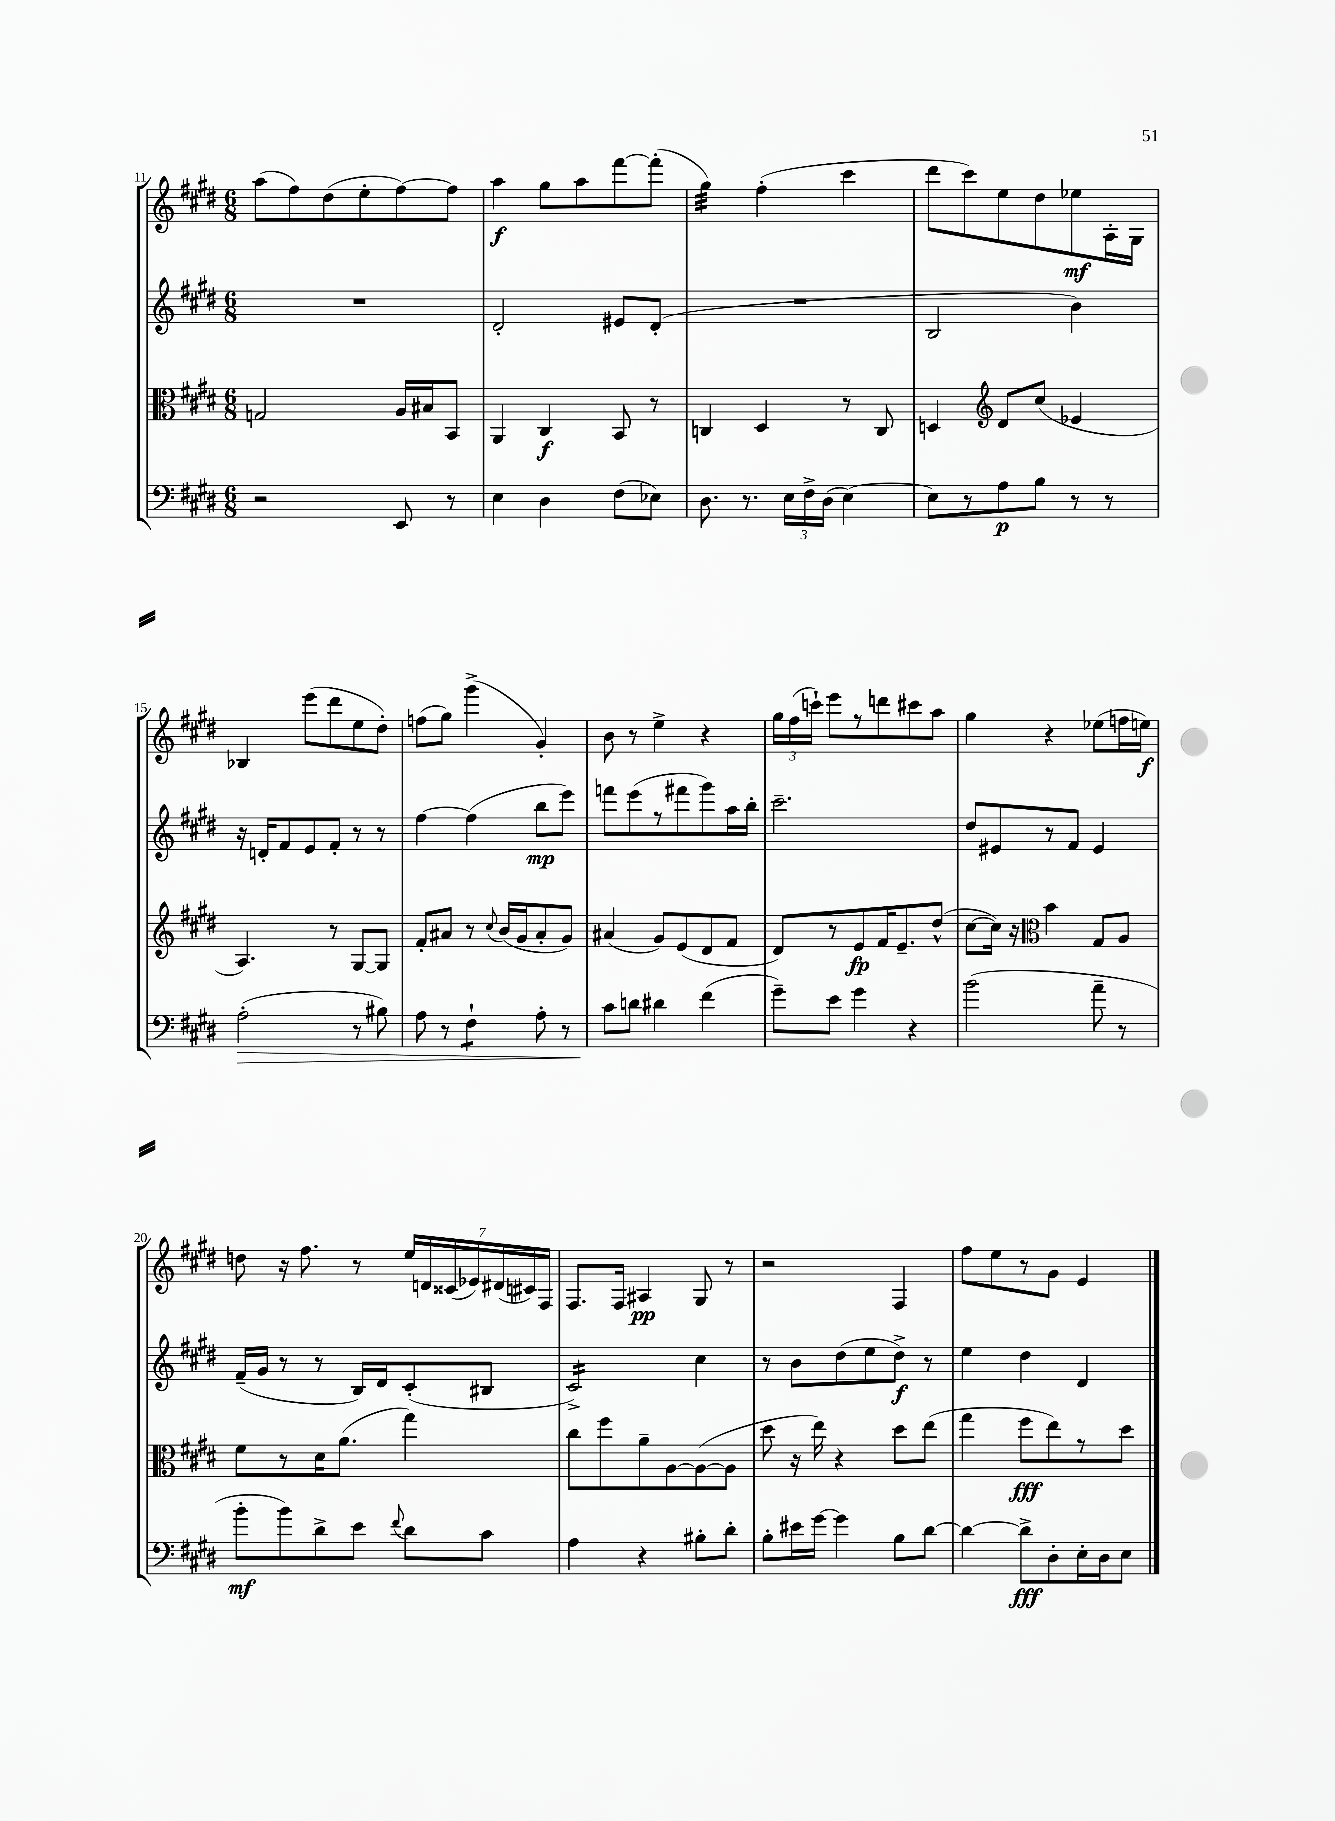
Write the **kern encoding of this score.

**kern	**kern	**kern	**kern
*staff4	*staff3	*staff2	*staff1
*clefF4	*clefC3	*clefG2	*clefG2
*k[f#c#g#d#]	*k[f#c#g#d#]	*k[f#c#g#d#]	*k[f#c#g#d#]
*M6/8	*M6/8	*M6/8	*M6/8
2r	2G/	2.r	(8aa\L
.	.	.	8ff#\)
.	.	.	(8dd#\
.	.	.	8ee'\
8EE/	16A/LL	.	[8ff#\)
.	16B#/J	.	.
8r	8BB/J	.	8ff#\]J
=	=	=	=
4E\	4AA/	2d#'/	4aa\
4D#\	4C#/	.	8gg#\L
.	.	.	8aa\
(8F#\L	8BB/	8e#/L	[8fff#\
8E-\J)	8r	(8d#'/J	(8fff#'\]J
=	=	=	=
8.D#\	4C/	2.r	4gg#\)
8.r	.	.	.
.	4D#/	.	(4ff#'\
24E\LL	.	.	.
24F#^\	.	.	.
(24D#\JJ	.	.	.
[4E\)	8r	.	4ccc#\
.	8C/	.	.
=	=	=	=
8E\]L	4D/	2B/	8ddd#\L
8r	.	.	8ccc#\)
*	*clefG2	*	*
8A\	8d#/L	.	8ee\
8B\J	(8cc#/J	.	8dd#\
8r	4e-/	4b\)	8ee-\
8r	.	.	16A'\L
.	.	.	16G#\JJ
=	=	=	=
(2A'\	4.A/)	16r	4B-/
.	.	16d'/LK	.
.	.	8f#/	.
.	.	8e/	(8eee\L
.	8r	8f#'/J	8ddd#\
8r	[8G#/L	8r	8ee\
8B#\)	8G#/]J	8r	8dd#'\J)
=	=	=	=
8A\	8f#'/L	[4ff#\	(8ff\L
8r	8a#/J	.	8gg#\J)
4F#`\	8r	(4ff#\]	(4ggg#^\
.	8qqcc#/	.	.
.	(16b/LL	.	.
.	16g#/J	.	.
8A'\	8a#'/	8bb\L	4g#'/)
8r	8g#/J)	8eee\J)	.
=	=	=	=
8c#\L	(4a#/	8fff\L	8b\
8d\J	.	(8eee\	8r
4d#\	8g#/L)	8r	4ee^\
.	(8e/	8fff#\	.
(4f#\	8d#/	8ggg#\)	4r
.	8f#/J	16aa\L	.
.	.	16bb'\JJ	.
=	=	=	=
8g#~\L)	8d#/L)	2.ccc#~\	24gg#\LL
.	.	.	(24ff#\
.	.	.	24ccc`\JJ)
8e\J	8r	.	8eee\L
4g#\	8e/	.	8r
.	16f#/K	.	8ddd\
.	8.e~/	.	.
4r	.	.	8ccc#\
.	(8dd#^^/J	.	8aa\J
=	=	=	=
(2b\	[8cc#\L	8dd#/L	4gg#\
.	16cc#\]Jk)	8e#/	.
.	16r	.	.
*	*clefC3	*	*
.	4b\	8r	4r
.	.	8f#/J	.
8a~\	8G#/L	4e#/	(8ee-\L
8r	8A/J	.	16ff\L
.	.	.	16ee\JJ)
=	=	=	=
8b'\L	8f#\L	(16f#~/LL	8dd\
.	.	16g#/JJ	.
8b\)	8r	8r	16r
.	.	.	8.ff#\
8d#^\	16d#\K	8r	.
.	(8.a\J	.	.
8e\J	.	16B/LL)	8r
.	.	16d#/J	.
8qqf#/	.	.	.
8d#\L	4gg#\)	(8c#'/	28ee/LL
.	.	.	28d/
.	.	.	(28c##/
.	.	.	28e-/)
8c#\J	.	8B#/J	.
.	.	.	(28d#/
.	.	.	28c#/)
.	.	.	28F#/JJ
=	=	=	=
4A\	8cc#\L	2c#^/)	8.F#/L
.	8ff#\	.	.
.	.	.	16F#/Jk
4r	8a~\	.	4A#/
.	[8A\	.	.
8B#'\L	(8A\_	4cc#\	8G#/
8d#'\J	8A\]J	.	8r
=	=	=	=
8B'\L	8dd#\	8r	2r
16e#\L	16r	8b\L	.
[16g#\JJ	16ee\)	.	.
4g#\]	4r	(8dd#\	.
.	.	8ee\	.
8B\L	8dd#\L	8dd#^\J)	4F#/
[8d#\J	(8ee\J	8r	.
=	=	=	=
4d#\_	4gg#\	4ee\	8ff#\L
.	.	.	8ee\
8d#^\]L	8ff#\L	4dd#\	8r
8D#'\	8ee\)	.	8g#\J
16E'\L	8r	4d#/	4e/
16D#\J	.	.	.
8E\J	8dd#\J	.	.
==	==	==	==
*-	*-	*-	*-
